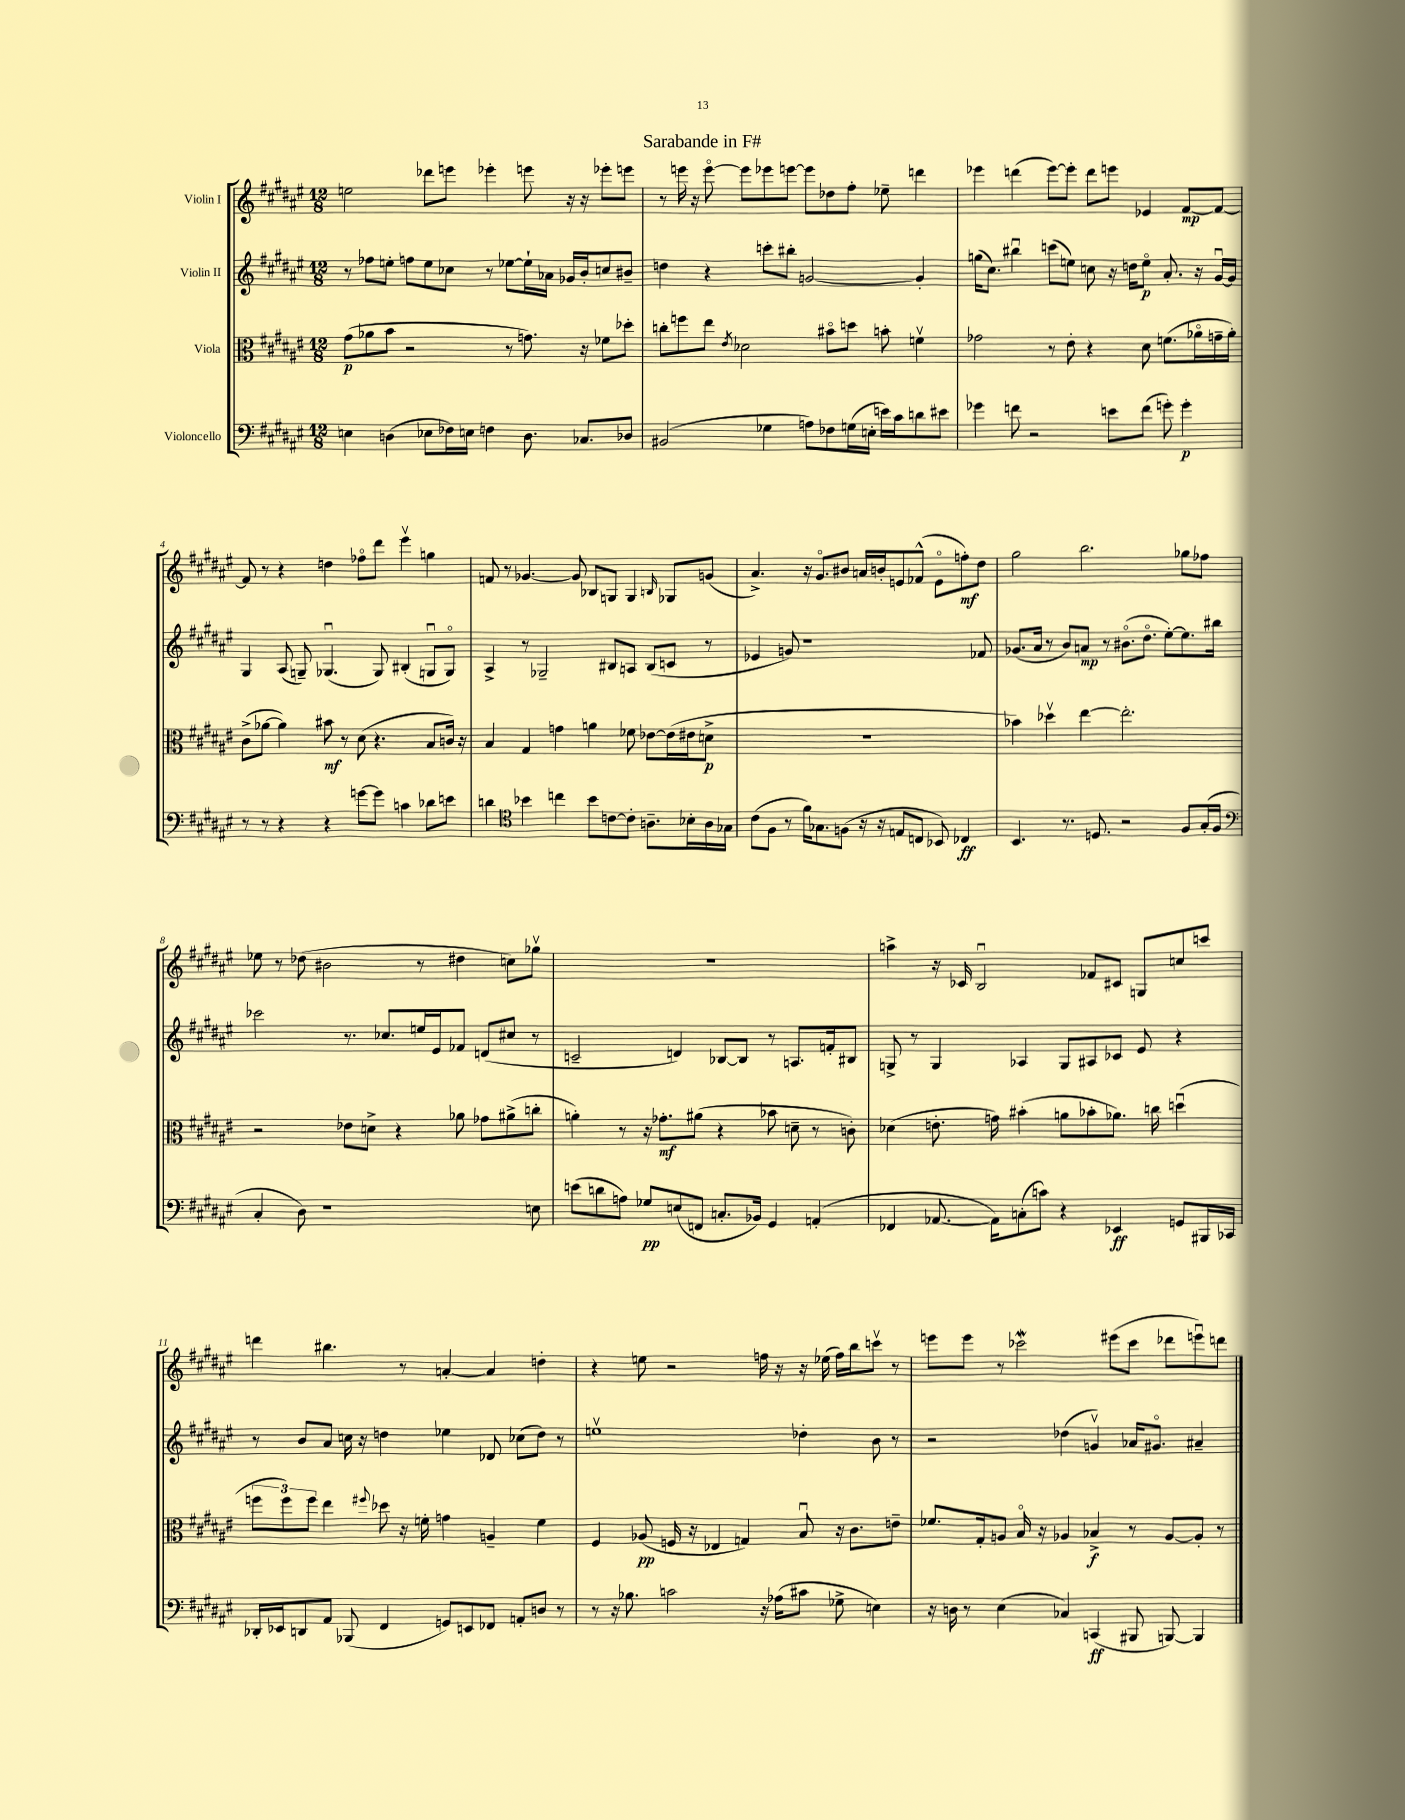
\header { title = "Sarabande in F#" }
<<
\new StaffGroup <<
\new Staff = "s0" \with { instrumentName = "Violin I" } {
    \clef treble \key fis \major \numericTimeSignature \time 12/8
    e''2 des'''8 e'''8 ees'''4-. e'''8 r16 r16 ees'''8-. e'''8 |
    r8 e'''16 r16 e'''8~\flageolet e'''8 ees'''8 e'''8~ e'''8 des''8 fis''8-. ees''8-- d'''4 |
    ees'''4 d'''4( ees'''8~) ees'''8-. d'''8 e'''8 ees'4 fis'8~\mp fis'8~ |
    fis'8 r8 r4 d''4 fes''8\flageolet dis'''8 eis'''4\upbow g''4 |
    f'8 r8 ges'4.~ ges'8 bes8 g8 g4 \grace { b16 } ges8 g'8( |
    ais'4.->) r16 gis'8.\flageolet bis'8 a'16 b'16-. e'8 fes'8-^( e'8\flageolet f''8-.\mf) dis''8 |
    gis''2 b''2. ges''8 fes''8 |
    ees''8 r8 des''8( bis'2 r8 dis''4 c''8) ges''8\upbow |
    R1. |
    a''4-> r16 ces'16 b2\downbow fes'8 cis'8 g8 c''8 c'''8 |
    d'''4 bis''4. r8 a'4~-. a'4 d''4-. |
    r4 e''8 r2 f''16 r16 r16 ees''16( f''16) b''16 c'''8\upbow r8 |
    e'''8 e'''8 r8 ces'''2\mordent eis'''8( ces'''8 des'''8 e'''8\downbow) d'''8 \bar "|." |
}
\new Staff = "s1" \with { instrumentName = "Violin II" } {
    \clef treble \key fis \major \numericTimeSignature \time 12/8
    r8 fes''8 e''8-. f''8 e''8 ces''8 r8 ees''8~ ees''16-! aes'16 ges'16 b'16-. c''8 bis'8-- |
    d''4 r4 c'''8-. bis''8-. g'2~ g'4-. |
    g''16( cis''8.) bis''4\downbow c'''8( e''8) c''8 r16 d''16 e''8\flageolet\p ais'8.-. r16 gis'16~\downbow gis'16 |
    gis4 ais8( g8--) ges4.\downbow( ges8) bis4-.( g8\downbow g8\flageolet) |
    ais4-> r8 ges2-- bis8 a8 bis8( c'8 r8 |
    ees'4 g'8) r1 fes'8 |
    ges'8.( ais'16 r8 b'8) a'8\mp r8 bis'8.\flageolet( dis''8.\flageolet eis''8~-.) eis''8. bis''16 |
    ces'''2 r8. ces''8. e''16 eis'16 fes'8 d'8( cis''8 r8 |
    c'2-- d'4) bes8~ bes8 r8 a8. f'16-. bis8 |
    g8-> r8 g4 aes4 g8 ais8 ces'8 eis'8 r4 |
    r8 b'8 ais'8 c''16 r16 d''4 ees''4 des'8 ces''8( d''8) r8 |
    e''1\upbow des''4-. b'8 r8 |
    r2 des''4( g'4\upbow) aes'16 gis'8.\flageolet ais'4-- \bar "|." |
}
\new Staff = "s2" \with { instrumentName = "Viola" } {
    \clef alto \key fis \major \numericTimeSignature \time 12/8
    gis'8\p( aes'8 b'8 r2 r8 g'8.) r16 fes'8 des''8-. |
    c''8-. f''8 eis''8 \acciaccatura { eis'8 } des'2 bis'8\flageolet d''8 b'8-. f'4\upbow |
    ges'2 r8 eis'8-. r4 dis'8 f'8.( aes'16\flageolet g'16-- aes'16-.) |
    cis'8->( aes'8~ aes'4) bis'8\mf r8 dis'8( r4. b8 c'16) r16 |
    b4 gis4 g'4 a'4 fes'8 ees'8~ ees'16( eis'16 d'8->\p |
    R1. |
    bes'4) des''4\upbow eis''4~ eis''2.-. |
    r2 ees'8 d'8-> r4 aes'8 ges'8 ais'8->( c''8-. |
    a'4-.) r8 r16 ges'8.-.\mf ais'8( r4 bes'8 d'8-- r8 c'8-.) |
    des'4( e'8.-. g'16) bis'4-.( a'8 bes'8-. aes'8.) c''16 d''4\downbow( |
    \tuplet 3/2 { f''8 f''8) f''8 } eis''4 \appoggiatura { fis''8 } des''8 r16 f'16-. g'4 a4-- f'4 |
    fis4 aes8\pp( f16 r16 ees4 g4) b8\downbow r16 cis'8. e'8-- |
    fes'8. gis16-. a8 b16\flageolet r16 aes4 bes4->\f r8 aes8~ aes8-. r8 \bar "|." |
}
\new Staff = "s3" \with { instrumentName = "Violoncello" } {
    \clef bass \key fis \major \numericTimeSignature \time 12/8
    e4 d4( ees8 fes16) e16 f4 d8. ces8. des8 |
    bis,2( ges4 a8) fes8 g16( e16-. e'16) cis'16 d'8 eis'8 |
    ges'4 f'8 r2 e'8 f'8( g'8-.) g'4-.\p |
    r8 r8 r4 r4 g'8~ g'8 c'4 des'8 e'8 |
    d'4 \clef tenor bes'4 c''4 bes'8 c'8~ c'8-. a8.-- bes16-. a16 ges16 |
    cis'8( fis8 r8 fis'16) ges8. f8( r16 r16 e8 c8 bes,8) ces4\ff |
    b,4. r8. d8. r2 fis8 gis16-.( fis16 |
    \clef bass cis4-. dis8) r1 e8 |
    e'8( d'8 a8) ges8\pp e8( f,8 c8.-. bes,16) gis,4 a,4-.( |
    fes,4 aes,8.~ aes,16) c8-.( c'8) r4 ees,4\ff g,8 bis,,16 ces,16 |
    des,16-. ees,16 d,8 ais,8 bes,,8( fis,4 g,8) e,8 fes,8 a,8-. d8 r8 |
    r8 r16 bes8. c'2 r16 aes16( cis'8 ges8-> e4) |
    r16 d16 r8 eis4( ces4) c,4\ff( bis,,8 b,,8~) b,,4 \bar "|." |
}
>>
>>
